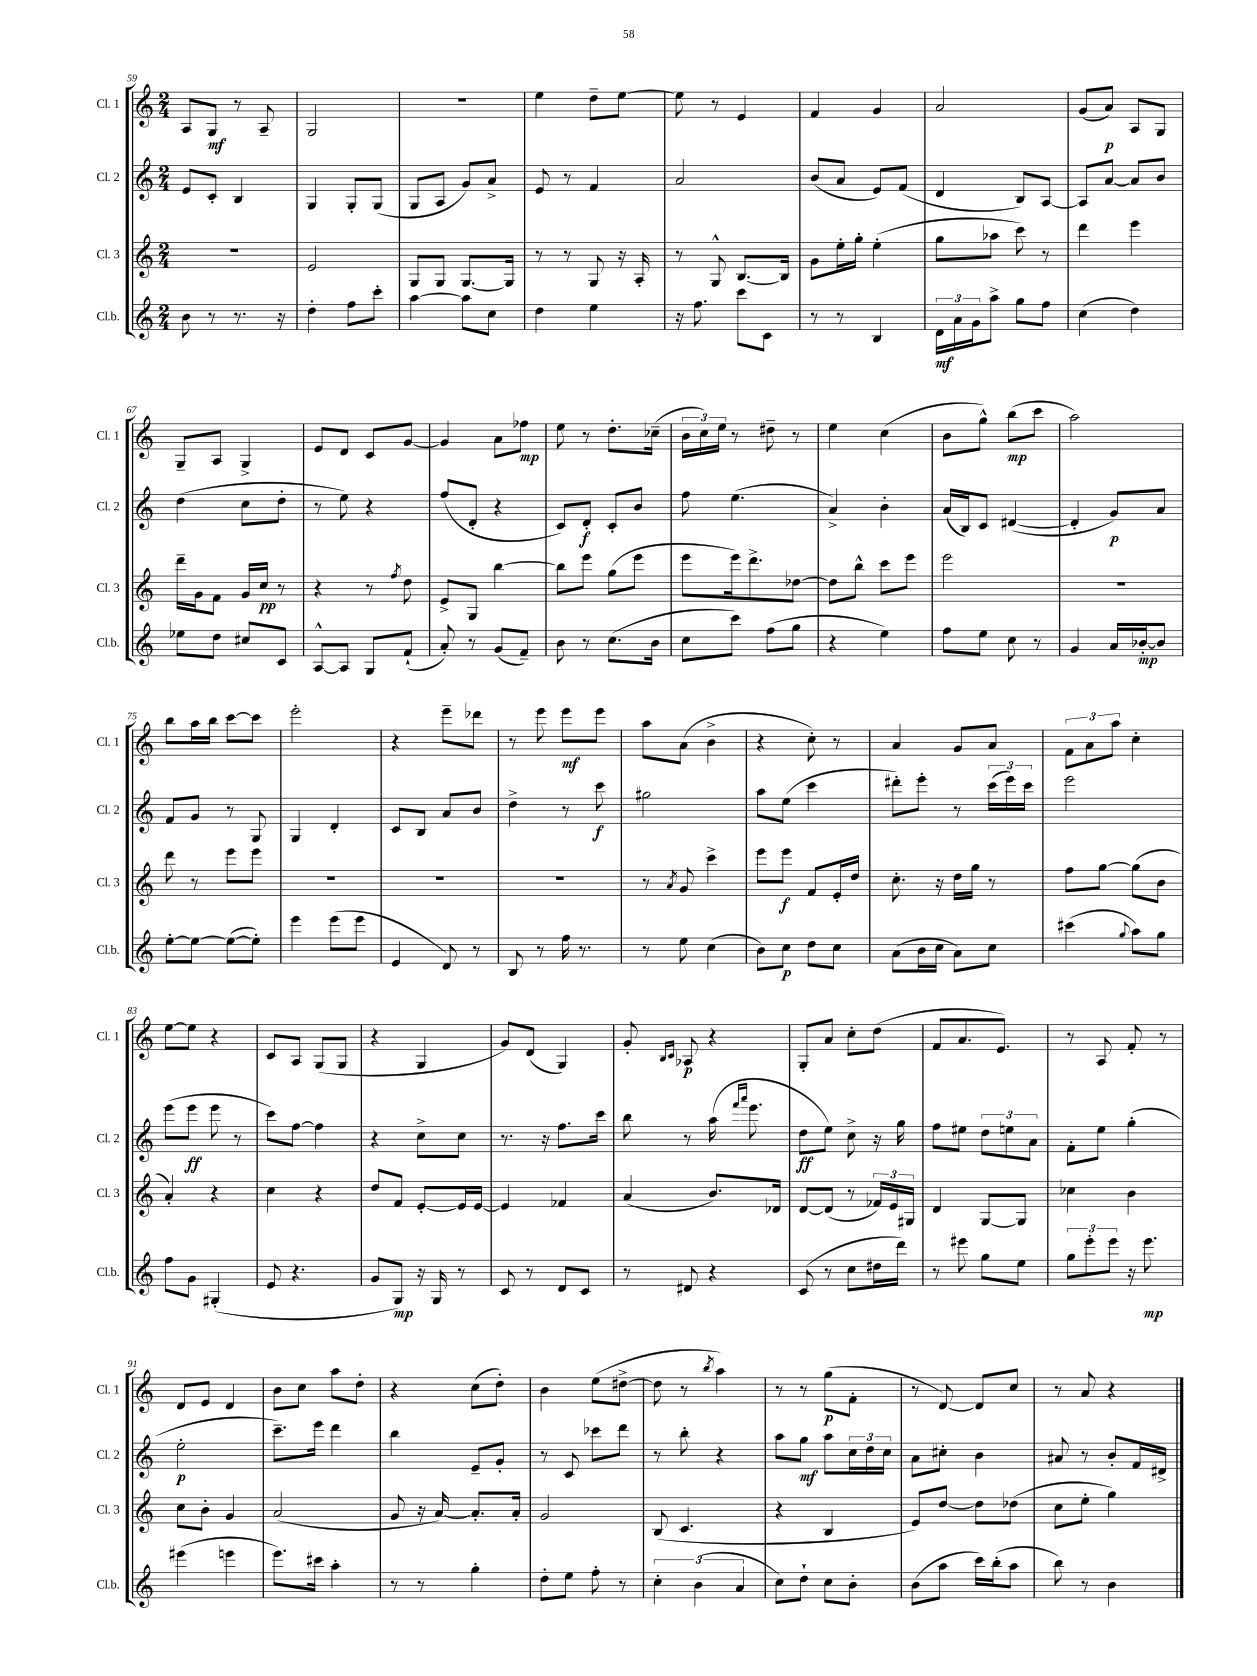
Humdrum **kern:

**kern	**dynam	**kern	**dynam	**kern	**dynam	**kern	**dynam
*part4	*part4	*part3	*part3	*part2	*part2	*part1	*part1
*staff4	*staff4	*staff3	*staff3	*staff2	*staff2	*staff1	*staff1
*I"Cl.b.	*	*I"Cl. 3	*	*I"Cl. 2	*	*I"Cl. 1	*
*I'Cl.b.	*	*I'Cl. 3	*	*I'Cl. 2	*	*I'Cl. 1	*
*clefG2	*	*clefG2	*	*clefG2	*	*clefG2	*
*k[]	*	*k[]	*	*k[]	*	*k[]	*
*M2/4	*	*M2/4	*	*M2/4	*	*M2/4	*
=59	=59	=59	=59	=59	=59	=59	=59
8b\	.	2r	.	8e/L	.	8A/L	.
8r	.	.	.	8c'/J	.	8G/J	mf
8.r	.	.	.	4B/	.	8r	.
.	.	.	.	.	.	8A~/	.
16r	.	.	.	.	.	.	.
=60	=60	=60	=60	=60	=60	=60	=60
4dd'\	.	2e/	.	4G/	.	2G/	.
8ff\L	.	.	.	8G'/L	.	.	.
8ccc'\J	.	.	.	(8G/J	.	.	.
=61	=61	=61	=61	=61	=61	=61	=61
[4aa\	.	8G/L	.	8G/L	.	2r	.
.	.	8G/J	.	8A/J	.	.	.
8aa\L]	.	[8.G/L	.	8g/L)	.	.	.
8cc\J	.	.	.	8a^/J	.	.	.
.	.	16G/Jk]	.	.	.	.	.
=62	=62	=62	=62	=62	=62	=62	=62
4dd\	.	8r	.	8e/	.	4ee\	.
.	.	8r	.	8r	.	.	.
4ee\	.	8G/	.	4f/	.	8dd~\L	.
.	.	16r	.	.	.	[8ee\J	.
.	.	16A'/	.	.	.	.	.
=63	=63	=63	=63	=63	=63	=63	=63
16r	.	8r	.	2a/	.	8ee\]	.
8.ff\	.	.	.	.	.	.	.
.	.	8G^^/	.	.	.	8r	.
8ccc\L	.	[8.B/L	.	.	.	4e/	.
8c\J	.	.	.	.	.	.	.
.	.	16B/Jk]	.	.	.	.	.
=64	=64	=64	=64	=64	=64	=64	=64
8r	.	8g\L	.	(8b/L	.	4f/	.
8r	.	16ee'\L	.	8a/J	.	.	.
.	.	16gg'\JJ	.	.	.	.	.
4B/	.	(4ee'\	.	8e/L)	.	4g/	.
.	.	.	.	(8f/J	.	.	.
=65	=65	=65	=65	=65	=65	=65	=65
24d\LL	mf	8gg\L	.	4d/	.	2a/	.
24a\	.	.	.	.	.	.	.
24g\J	.	.	.	.	.	.	.
8aa^\J	.	8aa-X\J	.	.	.	.	.
8gg\L	.	8ccc\)	.	8B/L)	.	.	.
8ff\J	.	8r	.	[8A/J	.	.	.
=66	=66	=66	=66	=66	=66	=66	=66
(4cc\	.	4ddd\	.	8A/L]	.	(8g/L	.
.	.	.	.	[8a/J	.	8a/J)	p
4dd\)	.	4eee\	.	8a/L]	.	8A/L	.
.	.	.	.	8b/J	.	8G/J	.
!!LO:LB:g=z
=67	=67	=67	=67	=67	=67	=67	=67
8ee-X\L	.	16ddd~\LL	.	(4dd\	.	8G~/L	.
.	.	16g\J	.	.	.	.	.
8dd\J	.	8f\J	.	.	.	8A/J	.
8cc#X/L	.	16g/LL	.	8cc\L	.	4G^/	.
.	.	16cc/JJ	pp	.	.	.	.
8c/J	.	8r	.	8dd'\J	.	.	.
=68	=68	=68	=68	=68	=68	=68	=68
[8A^^/L	.	4r	.	8r	.	8e/L	.
8A/J]	.	.	.	8ee\)	.	8d/J	.
8G/L	.	8r	.	4r	.	8c/L	.
.	.	8qff/	.	.	.	.	.
(8f`/J	.	8dd\	.	.	.	[8g/J	.
=69	=69	=69	=69	=69	=69	=69	=69
8a'/)	.	8e^/L	.	(8ff/L	.	4g/]	.
8r	.	8G/J	.	8d'/J	.	.	.
(8g/L	.	[4bb\	.	4r	.	8a\L	.
8f~/J)	.	.	.	.	.	8ff-X\J	mp
=70	=70	=70	=70	=70	=70	=70	=70
8b\	.	8bb\L]	.	8c/L)	.	8ee\	.
8r	.	8eee\J	.	8d'/J	f	8r	.
(8.cc\L	.	(8gg\L	.	8c'/L	.	8.dd'\L	.
.	.	8eee\J	.	8b/J	.	.	.
16b\Jk	.	.	.	.	.	(16cc-X~\Jk	.
=71	=71	=71	=71	=71	=71	=71	=71
8cc\L	.	8eee\L	.	8ff\	.	24b\LL	.
.	.	.	.	.	.	24cc\)	.
.	.	.	.	.	.	24ee\JJ	.
8ccc\J)	.	16eee\k)	.	(4.ee\	.	8r	.
.	.	8.ddd^\	.	.	.	.	.
(8ff\L	.	.	.	.	.	8dd#X~\	.
8gg\J	.	[8dd-X\J	.	.	.	8r	.
=72	=72	=72	=72	=72	=72	=72	=72
4r	.	8dd-\L]	.	4a^/)	.	4ee\	.
.	.	8bb^^\J	.	.	.	.	.
4ee\)	.	8ccc\L	.	4b'\	.	(4cc\	.
.	.	8eee\J	.	.	.	.	.
=73	=73	=73	=73	=73	=73	=73	=73
8ff\L	.	2eee\	.	(16a/LL	.	8b\L	.
.	.	.	.	16B/J)	.	.	.
8ee\J	.	.	.	8c/J	.	8gg^^\J)	.
8cc\	.	.	.	([4d#X/	.	(8bb\L	mp
8r	.	.	.	.	.	8ccc\J	.
=74	=74	=74	=74	=74	=74	=74	=74
4g/	.	2r	.	4d#'/]	.	2aa\)	.
16a/LL	.	.	.	8g/L)	p	.	.
[16b-X'/J	mp	.	.	.	.	.	.
8b-/J]	.	.	.	8a/J	.	.	.
!!LO:LB:g=z
=75	=75	=75	=75	=75	=75	=75	=75
[8ee'\L	.	8ddd\	.	8f/L	.	8bb\L	.
8ee\J_	.	8r	.	8g/J	.	16aa\L	.
.	.	.	.	.	.	16bb\JJ	.
(8ee\L_	.	8eee\L	.	8r	.	[8ccc\L	.
8ee'\J])	.	8eee\J	.	8G/	.	8ccc\J]	.
=76	=76	=76	=76	=76	=76	=76	=76
4eee\	.	2r	.	4G/	.	2eee'\	.
(8eee\L	.	.	.	4d'/	.	.	.
8eee\J	.	.	.	.	.	.	.
=77	=77	=77	=77	=77	=77	=77	=77
4e/	.	2r	.	8c/L	.	4r	.
.	.	.	.	8B/J	.	.	.
8d/)	.	.	.	8a/L	.	8eee~\L	.
8r	.	.	.	8b/J	.	8ddd-X\J	.
=78	=78	=78	=78	=78	=78	=78	=78
8B/	.	2r	.	4dd^\	.	8r	.
8r	.	.	.	.	.	8eee\	.
16ff\	.	.	.	8r	.	8eee\L	mf
8.r	.	.	.	.	.	.	.
.	.	.	.	8ccc\	f	8eee\J	.
=79	=79	=79	=79	=79	=79	=79	=79
8r	.	8r	.	2gg#X\	.	8aa\L	.
.	.	8qa/	.	.	.	.	.
8ee\	.	8g/	.	.	.	(8a\J	.
(4cc\	.	4ccc^\	.	.	.	4b^\	.
=80	=80	=80	=80	=80	=80	=80	=80
8b\L)	.	8eee\L	.	8aa\L	.	4r	.
8cc\J	p	8eee\J	f	(8ee\J	.	.	.
8dd\L	.	8f/L	.	4ccc\	.	8cc'\)	.
8cc\J	.	16e'/L	.	.	.	8r	.
.	.	16dd/JJ	.	.	.	.	.
=81	=81	=81	=81	=81	=81	=81	=81
(8a\L	.	8.cc'\	.	8ddd#X'\L)	.	4a/	.
16b\L	.	.	.	8eee'\J	.	.	.
16cc\JJ	.	16r	.	.	.	.	.
8a\L)	.	16dd\LL	.	8r	.	8g/L	.
.	.	16gg\JJ	.	.	.	.	.
8cc\J	.	8r	.	(24ccc\LL	.	8a/J	.
.	.	.	.	24eee\)	.	.	.
.	.	.	.	24ccc\JJ	.	.	.
=82	=82	=82	=82	=82	=82	=82	=82
(4ccc#X\	.	8ff\L	.	2eee\	.	12f\L	.
.	.	.	.	.	.	12a\	.
.	.	[8gg\J	.	.	.	.	.
.	.	.	.	.	.	12aa\J	.
8qqgg/	.	.	.	.	.	.	.
8aa\L)	.	(8gg\L]	.	.	.	4cc'\	.
8gg\J	.	8b\J	.	.	.	.	.
!!LO:LB:g=z
=83	=83	=83	=83	=83	=83	=83	=83
8ff\L	.	4a'/)	.	(8eee\L	.	[8ee\L	.
8g\J	.	.	.	8eee\J	ff	8ee\J]	.
(4G#X'/	.	4r	.	8eee\	.	4r	.
.	.	.	.	8r	.	.	.
=84	=84	=84	=84	=84	=84	=84	=84
8e/	.	4cc\	.	8ccc\L)	.	8c/L	.
4.r	.	.	.	[8ff\J	.	8A/J	.
.	.	4r	.	4ff\]	.	(8G/L	.
.	.	.	.	.	.	8G/J	.
=85	=85	=85	=85	=85	=85	=85	=85
8g/L	.	8dd/L	.	4r	.	4r	.
8G/J)	mp	8f/J	.	.	.	.	.
16r	.	[8e'/L	.	8cc^\L	.	4G/	.
16G/	.	.	.	.	.	.	.
8r	.	16e/L]	.	8cc\J	.	.	.
.	.	[16e/JJ	.	.	.	.	.
=86	=86	=86	=86	=86	=86	=86	=86
8c/	.	4e/]	.	8.r	.	8g/L)	.
8r	.	.	.	.	.	(8d/J	.
.	.	.	.	16r	.	.	.
8d/L	.	4f-X/	.	8.ff\L	.	4G/)	.
8c/J	.	.	.	.	.	.	.
.	.	.	.	16ccc\Jk	.	.	.
=87	=87	=87	=87	=87	=87	=87	=87
8r	.	(4a/	.	8bb\	.	8g'/	.
.	.	.	.	.	.	16qqB/LL	.
.	.	.	.	.	.	16qqc/JJ	.
8d#X/	.	.	.	8r	.	8A-X/	p
4r	.	8.b/L)	.	(16aa\	.	4r	.
.	.	.	.	16qqfff/LL	.	.	.
.	.	.	.	16qqaaa/JJ	.	.	.
.	.	.	.	8.eee\	.	.	.
.	.	16d-X/Jk	.	.	.	.	.
=88	=88	=88	=88	=88	=88	=88	=88
(8c/	.	[8d/L	.	8dd\L	ff	8G'/L	.
8r	.	(8d/J]	.	8ee\J)	.	8a/J	.
8cc\L	.	8r	.	8cc^\	.	8cc'\L	.
16dd#X\L	.	24f-X/LL)	.	16r	.	(8dd\J	.
.	.	24e/	.	.	.	.	.
16ddd\JJ)	.	.	.	16gg\	.	.	.
.	.	24G#X/JJ	.	.	.	.	.
=89	=89	=89	=89	=89	=89	=89	=89
8r	.	4d/	.	8ff\L	.	8f/L	.
8eee#X\	.	.	.	8ee#X\J	.	8.a/	.
8gg\L	.	[8G/L	.	12dd\L	.	.	.
.	.	.	.	.	.	8.e/J)	.
.	.	.	.	12een\	.	.	.
8ee\J	.	8G/J]	.	.	.	.	.
.	.	.	.	12a\J	.	.	.
=90	=90	=90	=90	=90	=90	=90	=90
12gg\L	.	4cc-X\	.	8f'\L	.	8r	.
12eee'\	.	.	.	.	.	.	.
.	.	.	.	8ee\J	.	8A/	.
12eee\J	.	.	.	.	.	.	.
16r	.	4b\	.	(4gg'\	.	8f'/	.
8.eee\	mp	.	.	.	.	.	.
.	.	.	.	.	.	8r	.
!!LO:LB:g=z
=91	=91	=91	=91	=91	=91	=91	=91
(4eee#X\	.	8cc\L	.	2ee'\	p	8d/L	.
.	.	8b'\J	.	.	.	8e/J	.
4eeen\	.	4g/	.	.	.	4d/	.
=92	=92	=92	=92	=92	=92	=92	=92
8.eee\L)	.	(2a/	.	8.ccc~\L)	.	8b\L	.
.	.	.	.	.	.	8cc\J	.
16ccc#X\Jk	.	.	.	16eee\Jk	.	.	.
4aa'\	.	.	.	4ddd\	.	8aa\L	.
.	.	.	.	.	.	8dd'\J	.
=93	=93	=93	=93	=93	=93	=93	=93
8r	.	8g/	.	4bb\	.	4r	.
8r	.	16r	.	.	.	.	.
.	.	[16a/)	.	.	.	.	.
4gg'\	.	8.a'/L]	.	8e~/L	.	(8cc\L	.
.	.	.	.	8g'/J	.	8dd'\J)	.
.	.	16a'/Jk	.	.	.	.	.
=94	=94	=94	=94	=94	=94	=94	=94
8dd'\L	.	2g/	.	8r	.	4b\	.
8ee\J	.	.	.	8c/	.	.	.
8ff'\	.	.	.	8ccc-X\L	.	(8ee\L	.
8r	.	.	.	8ddd\J	.	[8dd#X^\J	.
=95	=95	=95	=95	=95	=95	=95	=95
6cc'\	.	(8B/	.	8r	.	8dd#\]	.
.	.	4.c/	.	8bb'\	.	8r	.
(6b\	.	.	.	.	.	.	.
.	.	.	.	.	.	8qbb/	.
.	.	.	.	4r	.	4aa\)	.
6a/	.	.	.	.	.	.	.
=96	=96	=96	=96	=96	=96	=96	=96
8cc\L)	.	4r	.	8aa\L	.	8r	.
8dd`\J	.	.	.	8gg\J	mf	8r	.
8cc\L	.	4B/	.	8aa\L	.	(8gg\L	p
8b'\J	.	.	.	24cc\L	.	8f'\J	.
.	.	.	.	24dd\	.	.	.
.	.	.	.	24cc\JJ	.	.	.
=97	=97	=97	=97	=97	=97	=97	=97
(8b\L	.	8e/L)	.	8a\L	.	8r	.
8aa\J	.	[8dd/J	.	8cc#X'\J	.	[8d/)	.
16ccc\LL)	.	8dd\L]	.	4b\	.	8d/L]	.
(16bb'\J	.	.	.	.	.	.	.
8aa\J	.	(8dd-X\J	.	.	.	8cc/J	.
=98	=98	=98	=98	=98	=98	=98	=98
8bb\)	.	8cc\L	.	8a#X/	.	8r	.
8r	.	8ee'\J	.	8r	.	8a/	.
4b\	.	4gg\)	.	8b'/L	.	4r	.
.	.	.	.	16f/L	.	.	.
.	.	.	.	16d#X^/JJ	.	.	.
==	==	==	==	==	==	==	==
*-	*-	*-	*-	*-	*-	*-	*-
